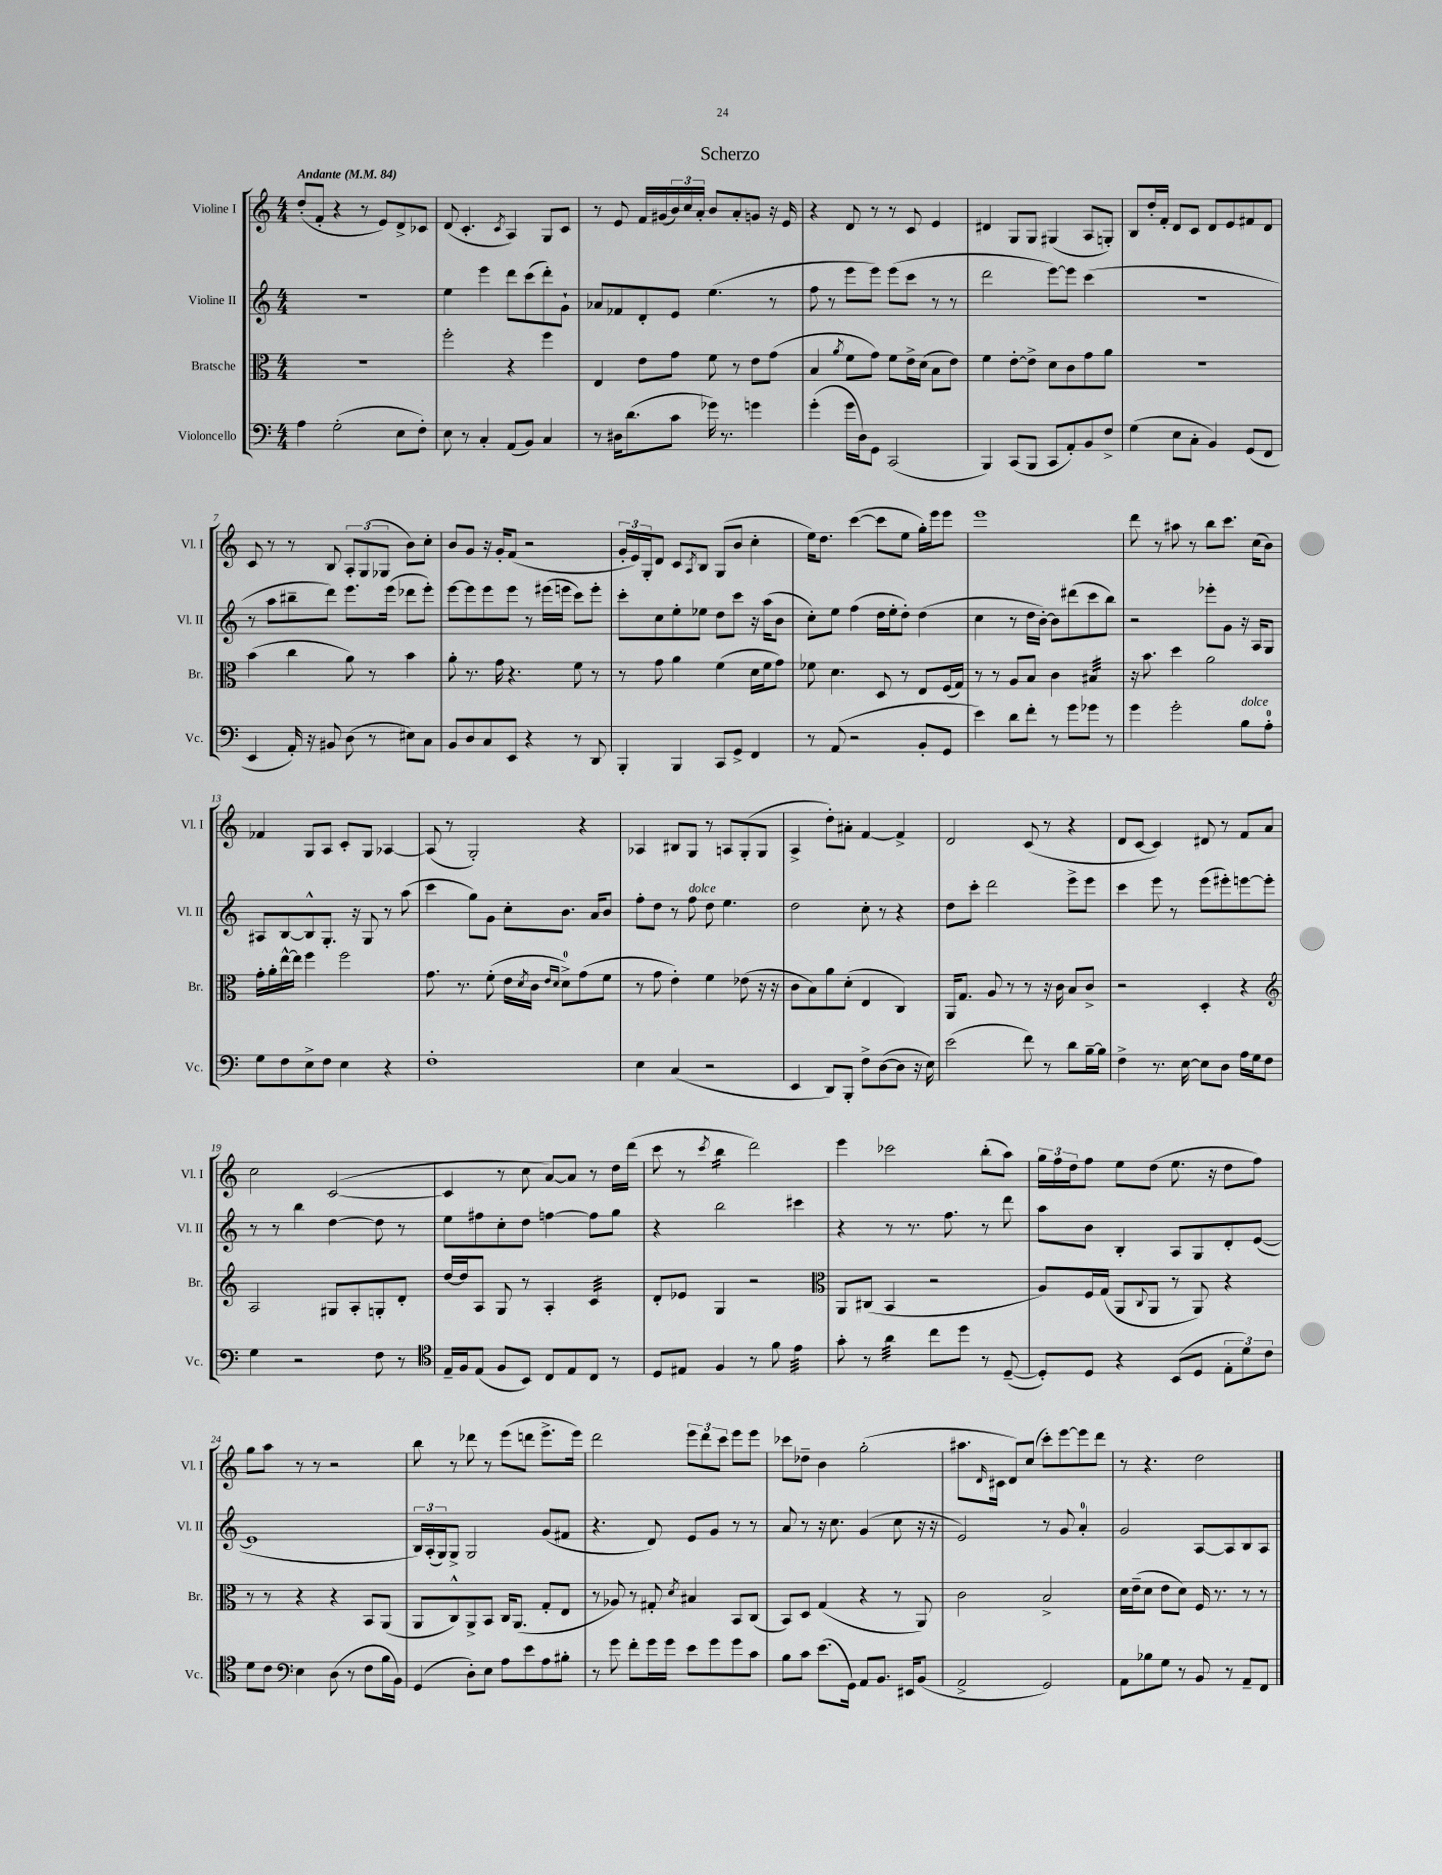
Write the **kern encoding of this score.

**kern	**kern	**kern	**kern
*staff4	*staff3	*staff2	*staff1
*clefF4	*clefC3	*clefG2	*clefG2
*k[]	*k[]	*k[]	*k[]
*M4/4	*M4/4	*M4/4	*M4/4
*MM84	*MM84	*MM84	*MM84
4A\	1r	1r	(8dd'/L
.	.	.	8f'/J
(2G'\	.	.	4r
.	.	.	8r
.	.	.	8e/L)
8E\L	.	.	8d^/
8F'\J)	.	.	8c-/J
=	=	=	=
8E\	2ff'\	4ee\	(8d/
8r	.	.	4.c'/
4C'/	.	4eee\	.
.	.	.	8qc/
(8AA/L	4r	8ddd\L	4A/)
8BB/J)	.	(8ccc\	.
4C/	4ff\	8ddd'\)	8G/L
.	.	8g`\J	8c/J
=	=	=	=
8r	4E/	8a-/L	8r
16D#\LK	.	8f-/	8e/
(8.d\	.	.	.
.	8e\L	8d'/	16f/LL
.	.	.	(16g#/
8c\J	8g\J	8e/J	24b/)
.	.	.	24cc/
.	.	.	24a'/JJ
16g-\)	8f\	(4.ee\	8b/L
8.r	.	.	.
.	8r	.	8a'/
4g\	8e\L	.	8g/J
.	(8g\J	8r	16r
.	.	.	16e/
=	=	=	=
(4g'\	4B/	8ff\	4r
.	.	8r	.
.	8qa/	.	.
16g\LL	8f\L	8eee\L	8d/
16D\J)	.	.	.
8GG\J	8g\J)	8eee\J)	8r
(2CC/	8f\L	(8eee\L	8r
.	16e^\L	8ccc\J	8c/
.	(16d\JJ	.	.
.	8B\L	8r	4e/
.	8e\J)	8r	.
=	=	=	=
4BBB/)	4f\	2ddd\	4d#/
(8CC/L	[8e'\L	.	8G/L
8BBB/J	8e^\]J	.	8G/J
8CC/L	8d\L	[8eee\L)	(4G#/
8AA'/)	8c\	8eee\]J	.
8BB/	8g\	(4ccc\	8A/L
8F^/J	8a\J	.	8G'/J)
=	=	=	=
(4G\	1r	1r	8B/L
.	.	.	16dd'/L
.	.	.	16f'/JJ
8E\L	.	.	8d/L
8C'\J	.	.	8c/J
4BB/)	.	.	8d/L
.	.	.	8e/
(8GG/L	.	.	8f#/
8FF/J	.	.	8d/J
=	=	=	=
4EE/	(4b\	8r	8c/
.	.	8aa\L	8r
16AA'/)	4cc\	8bb#~\	8r
16r	.	.	.
8BB#/	.	8ddd\J)	8B/
(8D\	8a\)	8.eee\L	12A'/L
.	.	.	(12G/
8r	8r	.	.
.	.	.	12G-/J
.	.	(16eee\Jk	.
8E#\L)	4b\	8ddd-\L	8b\L)
8C\J	.	8eee'\J)	8cc'\J
=	=	=	=
8BB/L	8a'\	[8eee\L	8b/L
8D/	8.r	8eee\]	8g/J
8C/	.	8eee\	16r
.	16g\	.	16g'/LK
8EE/J	4.r	8eee\J	(8f/J
4r	.	8r	2r
.	.	(16eee#\LL	.
.	.	16eee\JJ	.
8r	8f\	8ccc\L)	.
8DD/	8r	8eee'\J	.
=	=	=	=
4BBB'/	8r	8ccc'\L	24g'/LL
.	.	.	24e/)
.	.	.	24G'/J
.	8g\	8cc\	8d/J
4BBB/	4a\	8ee'\	8c/L
.	.	.	8qA/
.	.	8ee-\J	8B/J
8CC/L	(4f\	8dd\L	(8G/L
8GG^/J	.	8ccc\J	8b/J
4FF/	16d\LL	16r	4cc'\
.	16f\J	(16aa\LK	.
.	8g\J)	8b\J	.
=	=	=	=
8r	8f-\	8cc'\L)	16ee\LK)
.	.	.	8.dd\J
(8AA/	4.d\	8ee\J	.
2r	.	(4ff\	([4ccc\
.	8D/	16dd\LL	8ccc\]L
.	.	16ee'\J	.
.	8r	8dd'\J)	8ee\J
8BB'/L	8E/L	(4dd\	16gg'\LL)
.	.	.	16eee\J
8GG/J	(16F/L	.	8eee\J
.	16G/JJ)	.	.
=	=	=	=
4e\)	8r	4cc\	1eee
.	8r	.	.
8d\L	8A/L	8r	.
8f'\J	8B/J	16dd\LL	.
.	.	[16b'\JJ)	.
8r	4c\	8b\]L	.
8g\L	.	(8ddd#\	.
8g-\J	4B#/	8ccc\	.
8r	.	8bb\J)	.
=	=	=	=
4g\	16r	2r	8ddd\
.	8.b\	.	.
.	.	.	8r
2g'\	4dd\	.	8aa#\
.	.	.	8r
.	2a\	8eee-'\L	8bb\L
.	.	8g\J	8.ccc\J
8B\L	.	16r	.
.	.	16A/LK	(16cc\LK
8A'\J	.	8G/J	8b\J)
=	=	=	=
8G\L	16g'\LL	8A#/L	4f-/
.	16a'\	.	.
8F\	[16ee^^\	[8B/	.
.	16ee\]JJ	.	.
8E^\	4ff\	8B^^/]	8G/L
8F\J	.	8.G'/J	8A/J
4E\	2ff\	.	8c'/L
.	.	16r	.
.	.	8G/	8G/J
4r	.	8r	[4A-/
.	.	(8aa\	.
=	=	=	=
1F'	8.g\	4ccc\	(8A-/]
.	.	.	8r
.	8.r	.	.
.	.	8gg\L)	2G'/)
.	(8f'\	8g\J	.
.	16e\LL	8cc'\L	.
.	8qd/	.	.
.	16c\JJ	.	.
.	16qqe/LL	.	.
.	16qqd/JJ	.	.
.	8d^\L)	8.b\J	.
.	(8g\	.	4r
.	.	16a/LK	.
.	8f\J	8b/J	.
=	=	=	=
4E\	8r	8ff'\L	4A-/
.	8g\	8dd\J	.
(4C/	4e'\)	8r	8B#/L
.	.	8ff\	8G/J
2r	4f\	8dd\	8r
.	.	4.ee\	8A/L
.	(8e-\	.	(8G'/
.	16r	.	8G/J
.	16r	.	.
=	=	=	=
4EE/	8c\L	2dd\	4A^/
.	8B\)	.	.
8DD/L)	8a\	.	8dd'\L)
8BBB'/J	(8d'\J	.	8a#'\J
8F^\L	4E/	8cc'\	[4f/
([8D\	.	8r	.
8D\]J	4C/)	4r	4f^/]
16r	.	.	.
16E\)	.	.	.
=	=	=	=
(2e\	16AA/LK	8dd\L	2d/
.	8.G/J	.	.
.	.	8ccc'\J	.
.	8A/	2ddd\	.
.	8r	.	.
8f\)	8r	.	(8c/
8r	16r	.	8r
.	16c\	.	.
8d\L	8B/L	8eee^\L	4r
[16B~\L	8c^/J	8eee\J	.
16B\]JJ	.	.	.
=	=	=	=
4F^\	2r	4ccc\	8d/L
.	.	.	[8c/J
8.r	.	8eee\	4c/])
.	.	8r	.
[16E\	.	.	.
8E\]L	4D'/	(8eee\L	8d#/
8D\J	.	8eee#'\)	8r
16A\LL	4r	[8eee\	8f/L
16G\J	.	.	.
8F\J	.	8eee'\]J	8a/J
=	=	=	=
*	*clefG2	*	*
4G\	2A/	8r	2cc\
.	.	8r	.
2r	.	4bb\	.
.	8G#/L	[4dd\	([2c/
.	8A'/	.	.
8F\	8G'/	8dd\]	.
8r	8d'/J	8r	.
=	=	=	=
*clefC4	*	*	*
16E~/LL	[16dd/LL	8ee\L	4c/]
16F/J	16dd/]J	.	.
(8E/J	8A/J	8ff#\	.
8F/L	8G/	8cc'\	8r
8BB/J)	8r	8dd\J	8cc\
8C/L	4A'/	[4ff\	[8a/L)
8E/	.	.	8a/]J
8C/J	4c/	8ff\]L	8r
8r	.	8gg\J	16dd\LL
.	.	.	(16ddd\JJ
=	=	=	=
8D/L	8d'/L	4r	8ccc\
8E#/J	8e-/J	.	8r
.	.	.	8qccc/
4F/	4G/	2bb\	4bb\
8r	2r	.	2ddd\)
8f\	.	.	.
4e\	.	4ccc#\	.
=	=	=	=
*	*clefC3	*	*
8g'\	8AA/L	4r	4eee\
8r	(8C#/J	.	.
4a\	4BB/	8r	2ccc-\
.	.	8.r	.
8cc\L	2r	.	.
.	.	8.ff\	.
8dd\J	.	.	.
8r	.	8r	(8bb'\L
([8D~/	.	8ddd\	8aa\J)
=	=	=	=
8D'/]L)	8A/L)	8aa\L	24gg\LL
.	.	.	24ff\
.	.	.	24dd\J
8D/J	16F/L	8b\J	8ff\J
.	(16G/JJ	.	.
4r	8AA/L	4B'/	8ee\L
.	8qqC/	.	.
.	8AA/J	.	(8dd\J
(8BB/L	8r	8A/L	8.ee\
8D/J	8AA/)	8G/	.
.	.	.	16r
12E'\L	4r	8d'/	8dd\L
12d\)	.	.	.
.	.	([8e/J	8ff\J)
12c\J	.	.	.
=	=	=	=
8d\L	8r	1e]	8gg\L
8c\J	8r	.	8aa\J
*clefF4	*	*	*
4E\	4r	.	8r
.	.	.	8r
(8D\	4r	.	2r
8r	.	.	.
8F\L	8BB/L	.	.
16B\L	(8AA/J	.	.
16BB\JJ)	.	.	.
=	=	=	=
(4GG/	8AA/L	24B/LL)	8bb\
.	.	(24A'/	.
.	.	24G/J)	.
.	8C^^/)	8G^/J	8r
8D'\L)	8AA^/	2G/	8ddd-\
8E\J	8BB/J	.	8r
8A\L	16C/LK	.	(8eee\L
.	(8.AA/J	.	.
8e\	.	.	8ddd\J
8A\	8G'/L	(8g/L	8.eee^\L
8B#'\J	8E/J	8f#/J	.
.	.	.	16eee\Jk)
=	=	=	=
8r	8r	4.r	2ddd\
8g\	8A-/)	.	.
8f'\L	8r	.	.
16g\L	8G#'/	8d/)	.
16g\JJ	.	.	.
.	8qd/	.	.
8e\L	4B#/	8e/L	12eee\L
.	.	.	12ddd\
8g\	.	8g/J	.
.	.	.	12ccc\J
8g\	8BB/L	8r	8eee\L
8c\J	(8C/J	8r	8eee\J
=	=	=	=
8B\L	8BB/L)	8a/	8ccc-\L
8c\J	8D/J	8r	8dd-~\J
(8.e\L	(4G/	16r	4b\
.	.	8.cc\	.
16GG\Jk)	.	.	.
8AA/L	4r	(4g/	(2gg'\
8.BB/J	.	.	.
.	8r	8cc\	.
16EE#/LK	.	.	.
(8BB/J	8AA/)	16r	.
.	.	16r	.
=	=	=	=
2AA^/	2c\	2e/)	8.aa#\L
.	.	.	16qqd/
.	.	.	16c#\Jk
.	.	.	8d/L)
.	.	.	(8cc/J
2GG/)	2B^/	8r	8ccc'\L)
.	.	8g/	[8eee\
.	.	4a'/	8eee\]
.	.	.	8ddd\J
=	=	=	=
8AA\L	16d\LL	2g/	8r
.	(16e~\J	.	.
8B-\	8d\J	.	4.r
8G\J	8e\L	.	.
8r	8d\J)	.	.
8BB/	16F/	[8A/L	2dd\
.	8.r	.	.
8r	.	8A/]	.
8AA~/L	8r	8B/	.
8FF/J	8r	8A/J	.
==	==	==	==
*-	*-	*-	*-
